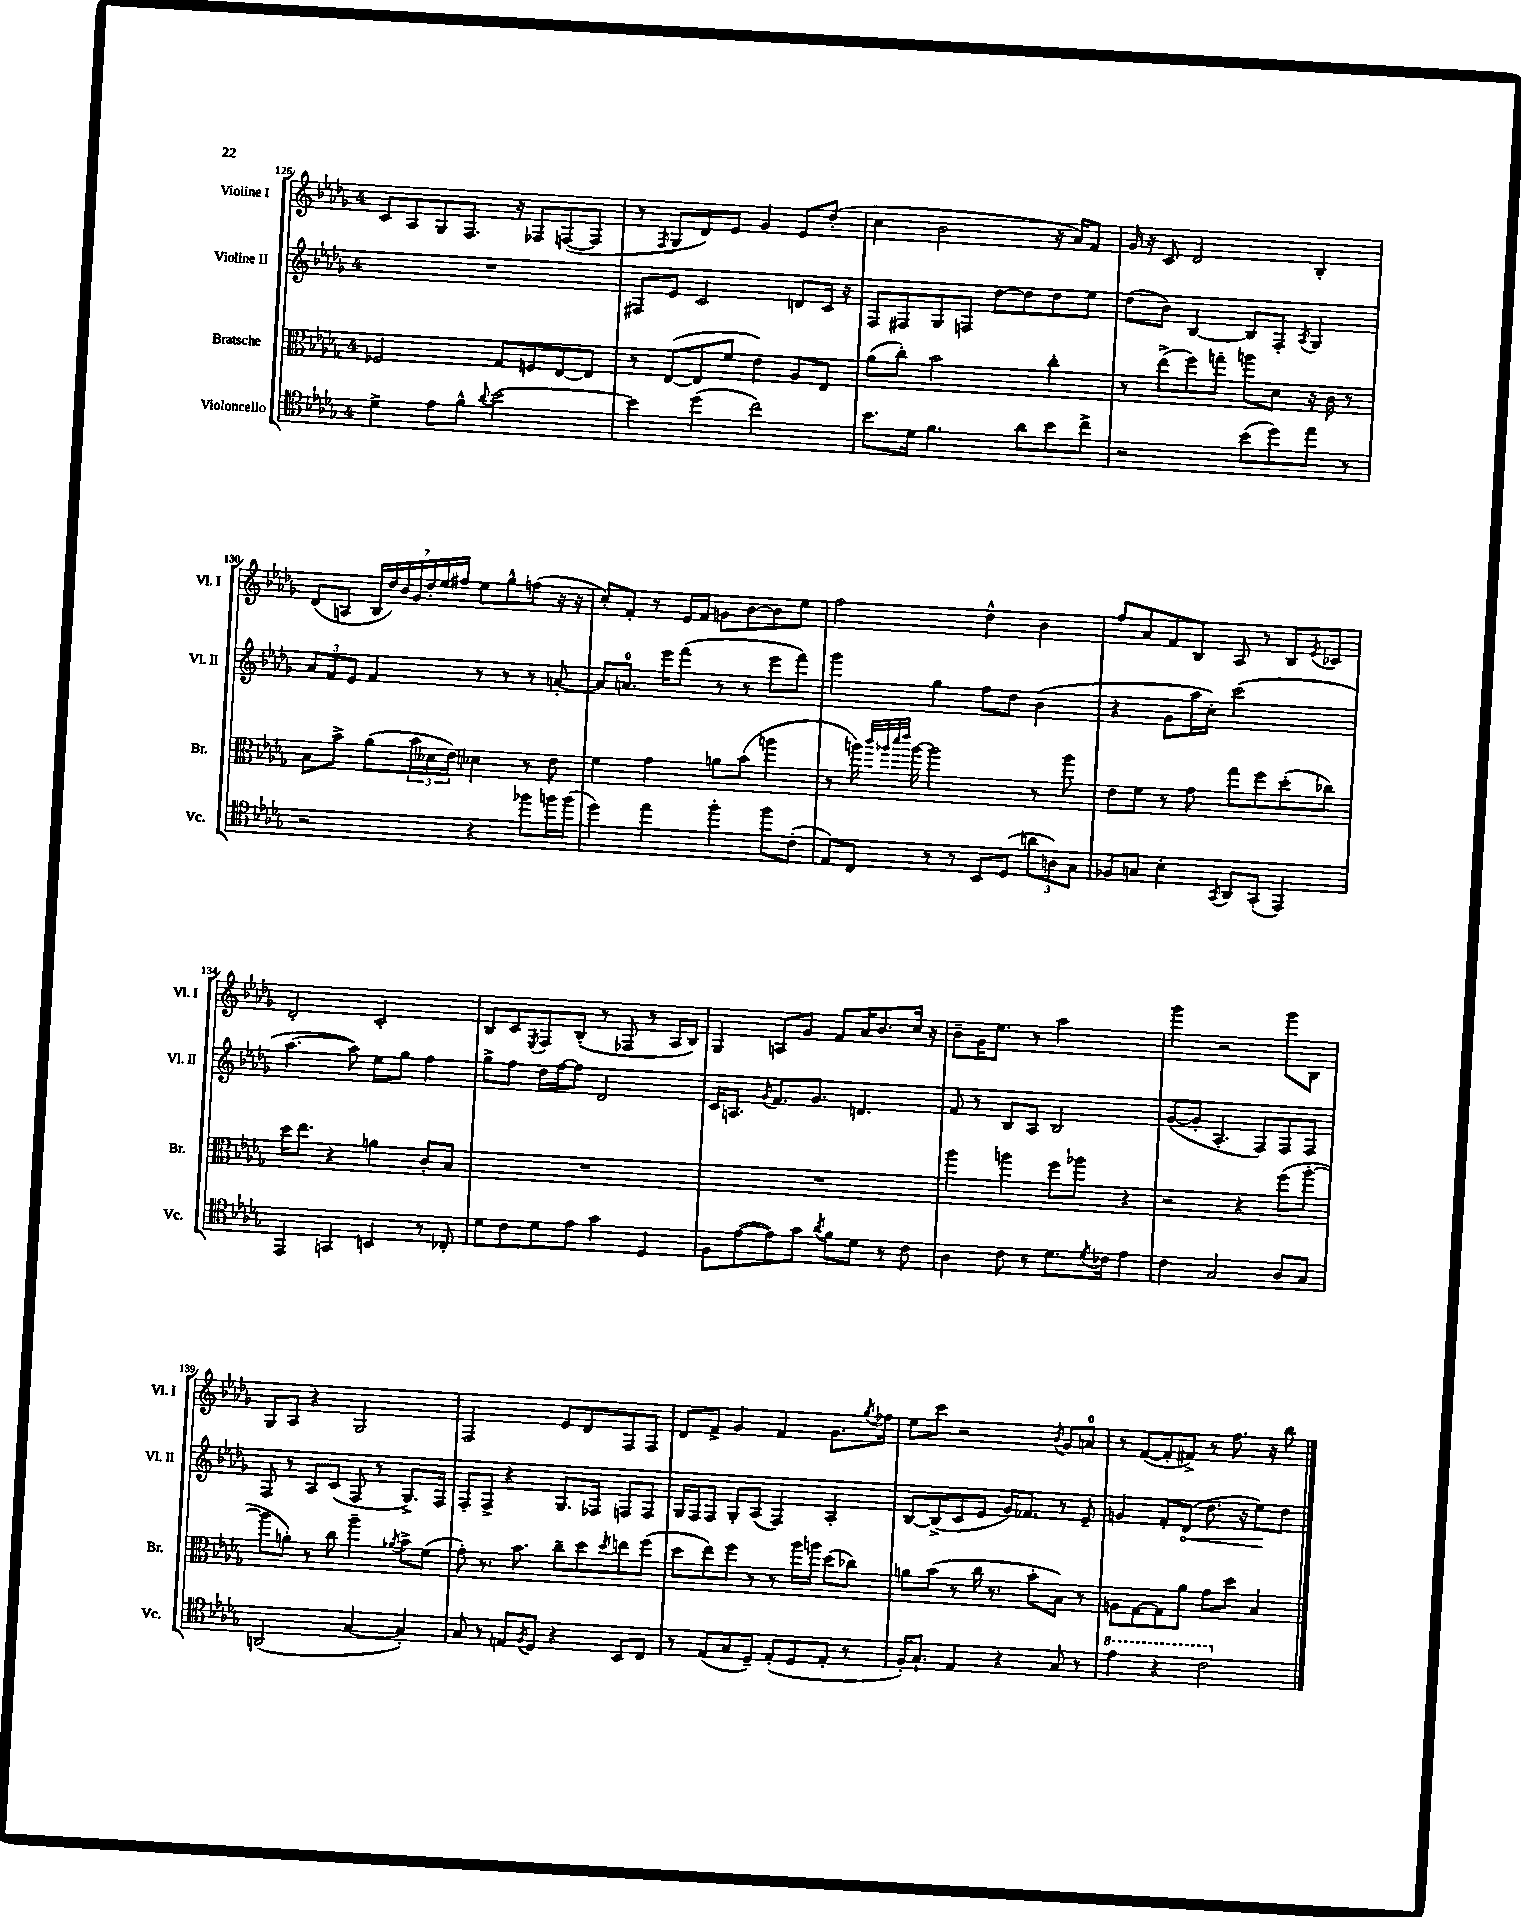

**kern	**kern	**kern	**dynam	**kern
*part4	*part3	*part2	*part2	*part1
*staff4	*staff3	*staff2	*staff2	*staff1
*I"Violoncello	*I"Bratsche	*I"Violine II	*	*I"Violine I
*I'Vc.	*I'Br.	*I'Vl. II	*	*I'Vl. I
*clefC4	*clefC3	*clefG2	*	*clefG2
*k[b-e-a-d-g-]	*k[b-e-a-d-g-]	*k[b-e-a-d-g-]	*	*k[b-e-a-d-g-]
*M4/4	*M4/4	*M4/4	*	*M4/4
=126	=126	=126	=126	=126
4d-^\	2F-X/	1r	.	8c/L
.	.	.	.	8A-/
8e-\L	.	.	.	8G-/
8f^^\J	.	.	.	8.F/J
8qqa-/	.	.	.	.
[2b-\	8G-/L	.	.	.
.	.	.	.	16r
.	8Fn/	.	.	8F-X/L
.	[8E-/	.	.	([8Fn/
.	8E-/J]	.	.	8F/J]
=127	=127	=127	=127	=127
4b-\]	8r	8F#X/L	.	8r
.	.	.	.	8qF/
.	([8E-/L	8e-/J	.	8G-/L
(4dd-\	8E-/]	2c/	.	8d-/)
.	8f/J	.	.	8e-/J
2cc\)	4e-\)	.	.	4g-/
.	8A-/L	8dn/L	.	8e-/L
.	8E-/J	16c/Jk	.	(8dd-'/J
.	.	16r	.	.
=128	=128	=128	=128	=128
8.b-\L	(8a-\L	8F/L	.	4cc\
.	8cc'\J)	8F#X/	.	.
16d-\Jk	.	.	.	.
4.f\	2b-\	8G-/	.	2b-\
.	.	8Fn/J	.	.
.	.	[8dd-\L	.	.
8a-\L	.	8dd-\]	.	.
8b-\	4cc'\	8dd-\	.	16r
.	.	.	.	16a-/KL)
8cc^\J	.	8ee-\J	.	8f/J
=129	=129	=129	=129	=129
2r	8r	(8dd-\L	.	16g-/
.	.	.	.	16r
.	(8ee-^\L	8b-\J)	.	8c/
.	8ff\)	[4B-/	.	2d-/
.	8ggn'\J	.	.	.
(8b-\L	8aan\L	8B-/L]	.	.
8dd-\)	8d-\J	8F'/J	.	.
.	.	8qA-/	.	.
8ee-\J	16r	4G-/	.	4B-'/
.	16c\	.	.	.
8r	8r	.	.	.
!!LO:LB:g=z
=130	=130	=130	=130	=130
2r	8B-\L	12a-/L	.	(8d-/L
.	.	12f/	.	.
.	8b-^\J	.	.	8An/J
.	.	12e-/J	.	.
.	(8a-\L	4f/	.	28B-/LL
.	.	.	.	28dd-/)
.	.	.	.	28b-/
.	.	.	.	28g-/
.	24b-\L	.	.	.
.	.	.	.	28dd-'/
.	24d--X\	.	.	.
.	.	.	.	28ee-/
.	24e-\JJ)	.	.	.
.	.	.	.	28ff#X/JJ
4r	4d-X\	8r	.	8ee-\L
.	.	8r	.	8gg-^^\
8ff-X\L	8r	8r	.	(8ffn\J
16ffn\L	8e-\	[8an'/	.	16r
(16ff\JJ	.	.	.	16r
=131	=131	=131	=131	=131
4dd-\)	4f\	8a/L]	.	8cc'/L)
.	.	8.an/J	.	8f'/J
4ee-\	4g-\	.	.	8r
.	.	16eee-\KL	.	.
.	.	(8fff\J	.	16e-/LL
.	.	.	.	16f/JJ
4ff'\	8an\L	8r	.	8gn\L
.	(8b-\J	8r	.	[8b-\
8ff\L	4aan\	8eee-\L	.	8b-\]
(8c'\J	.	8fff\J)	.	8ee-\J
=132	=132	=132	=132	=132
8E-/L)	8r	4ggg-\	.	2ff\
8C/J	16aan\)	.	.	.
.	32qqccc/LLL	.	.	.
.	32qqaa-X/	.	.	.
.	32qqddd-/	.	.	.
.	32qqeee-/JJJ	.	.	.
.	[16aa-\	.	.	.
8r	2aa-\]	4gg-\	.	.
8r	.	.	.	.
8BB-/L	.	8ff\L	.	4dd-^^\
(8D-/J	.	8dd-\J	.	.
12an\L	8r	(4b-\	.	4b-\
12An\)	.	.	.	.
.	8aa-\	.	.	.
12G-\J	.	.	.	.
=133	=133	=133	=133	=133
8F-X/L	8e-\L	4r	.	8ff/L
8Gn/J	8f\J	.	.	8a-/
4B-'\	8r	8g-\L	.	8f/
.	8g-\	16aa-\L	.	8B-/J
.	.	16cc'\JJ)	.	.
8qGG-/	.	.	.	.
8AA-/L	8gg-\L	(2ccc\	.	8A-/
(8GG-'/J	8ff\	.	.	8r
4EE-/)	(8dd-'\	.	.	8B-/L
.	.	.	.	8qe-/
.	8cc-X\J)	.	.	8c-X/J
!!LO:LB:g=z
=134	=134	=134	=134	=134
4EE-/	16dd-\KL	[4.aa-\	.	2d-'/
.	8.ee-\J	.	.	.
4GGn/	4r	.	.	.
.	.	8aa-\])	.	.
4BBn/	4an\	8ee-\L	.	2c'/
.	.	8gg-\J	.	.
8r	8c'/L	4ff\	.	.
8C-X'/	8B-/J	.	.	.
=135	=135	=135	=135	=135
8d-\L	1r	8gg-^\L	.	8B-/L
8c\	.	8ff\J	.	8c/
.	.	.	.	8qE-/
8d-\	.	16dd-\LL	.	8F/
.	.	[16ff\J	.	.
8e-\J	.	8ff\J]	.	(8B-'/J
4g-\	.	2d-/	.	8r
.	.	.	.	8F-X/
4D-/	.	.	.	8r
.	.	.	.	16A-/LL
.	.	.	.	16B-/JJ)
=136	=136	=136	=136	=136
8F\L	1r	16c/KL	.	4G-/
.	.	8.An/J	.	.
([8e-\	.	.	.	.
.	.	8qg-/	.	.
8e-\])	.	8.f/L	.	8An/L
8g-\J	.	.	.	8g-/J
.	.	8.g-/J	.	.
8qa-/	.	.	.	.
8f\L	.	.	.	8f/L
8d-\J	.	4.dn/	.	16a-/K
.	.	.	.	8.b-/
8r	.	.	.	.
8c\	.	.	.	16cc/Jk
.	.	.	.	16r
=137	=137	=137	=137	=137
4A-\	4aa-\	8f/	.	8b-~\L
.	.	8r	.	16g-\K
.	.	.	.	8.ee-\J
8c\	4aan\	8B-/L	.	.
8r	.	8A-/J	.	8r
8.d-\L	8ff\L	2B-/	.	2aa-\
.	8aa-X\J	.	.	.
8qd-/	.	.	.	.
16c-X\Jk	.	.	.	.
4e-\	4r	.	.	.
=138	=138	=138	=138	=138
4c\	2r	([8g-/L	.	4ggg-\
.	.	8g-'/J]	.	.
2G-/	.	4.A-'/	.	2r
.	4r	.	.	.
.	.	8F/L)	.	.
8A-/L	(8ff\L	8F/	.	8ggg-\L
8G-/J	[8aa-'\J	8F/J	.	8B-\J
!!LO:LB:g=z
=139	=139	=139	=139	=139
(2AAn/	8aa-\L]	8F/	.	8G-/L
.	8an'\J)	8r	.	8A-/J
.	8r	8A-/L	.	4r
.	8cc\	(8c/J	.	.
[4G-/	4aa-~\	8F/	.	2G-/
.	.	8r	.	.
.	8qa-X/	.	.	.
4G-'/])	8b-^\L	8.G-^/L)	.	.
.	(8f\J	.	.	.
.	.	16F/Jk	.	.
=140	=140	=140	=140	=140
8G-/	8g-'\)	8F'/L	.	2F/
8r	8.r	8F^/J	.	.
8En/L	.	4r	.	.
.	8.b-\	.	.	.
8qF/	.	.	.	.
8D-/J	.	.	.	.
4r	8cc~\L	8.G-/L	.	8e-/L
.	8dd-\	.	.	8d-/
.	.	16F-X/Jk	.	.
.	8qdd-/	.	.	.
8BB-/L	8een\	8Fn/L	.	8F/
8C/J	(8ff\J	8F/J	.	8F/J
=141	=141	=141	=141	=141
8r	8dd-\L	16G-/LL	.	8d-/L
.	.	16F/J	.	.
(8E-/L	8ee-\)	8F/J	.	8f^/J
8G-/	8ff\J	8G-'/L	.	4g-/
8D-~/J)	8r	(8A-/J	.	.
(8E-'/L	8r	4F/)	.	4f/
8D-/	16aa-\LL	.	.	.
.	16aan\JJ	.	.	.
8E-'/J	(8dd-\L	4A-'/	.	8.g-\L
8r	8cc-X\J)	.	.	.
.	.	.	.	8qgg-/
.	.	.	.	16ff-X\Jk
=142	=142	=142	=142	=142
16F'/KL)	8an\L	[8B-/L	.	8ee-\L
8.G-`/J	.	.	.	.
.	(8b-\J	(8B-^/]	.	8ccc\J
4E-/	8r	8c/	.	2r
.	16cc\	8e-/J	.	.
.	8.r	.	.	.
4r	.	16g-/KL)	.	.
.	.	8.f-X/J	.	.
.	8b-'\L	.	.	.
.	.	.	.	8qb-/
8G-/	8B-\J)	8r	.	8g-/L
8r	8r	8e-~/	.	8an/J
=143	=143	=143	=143	=143
*8va	*	*	*	*
4ee-\	8An\L	4gn/	.	8r
.	[8G-\	.	.	([8f/L
4r	8G-\]	8f'/L	.	8f'/]
!	!	!	!LO:HP:b	!
.	8a-\J	(8d-/J	<	8f#X^/J)
2cc\	8g-\L	8.dd-\	.	8r
.	8dd-\J	.	.	8.ff\
.	.	16r	.	.
.	4B-/	8ee-\L)	.	.
.	.	.	.	16r
.	.	8dd-\J	[	8bb-\
*X8va	*	*	*	*
==	==	==	==	==
*-	*-	*-	*-	*-
